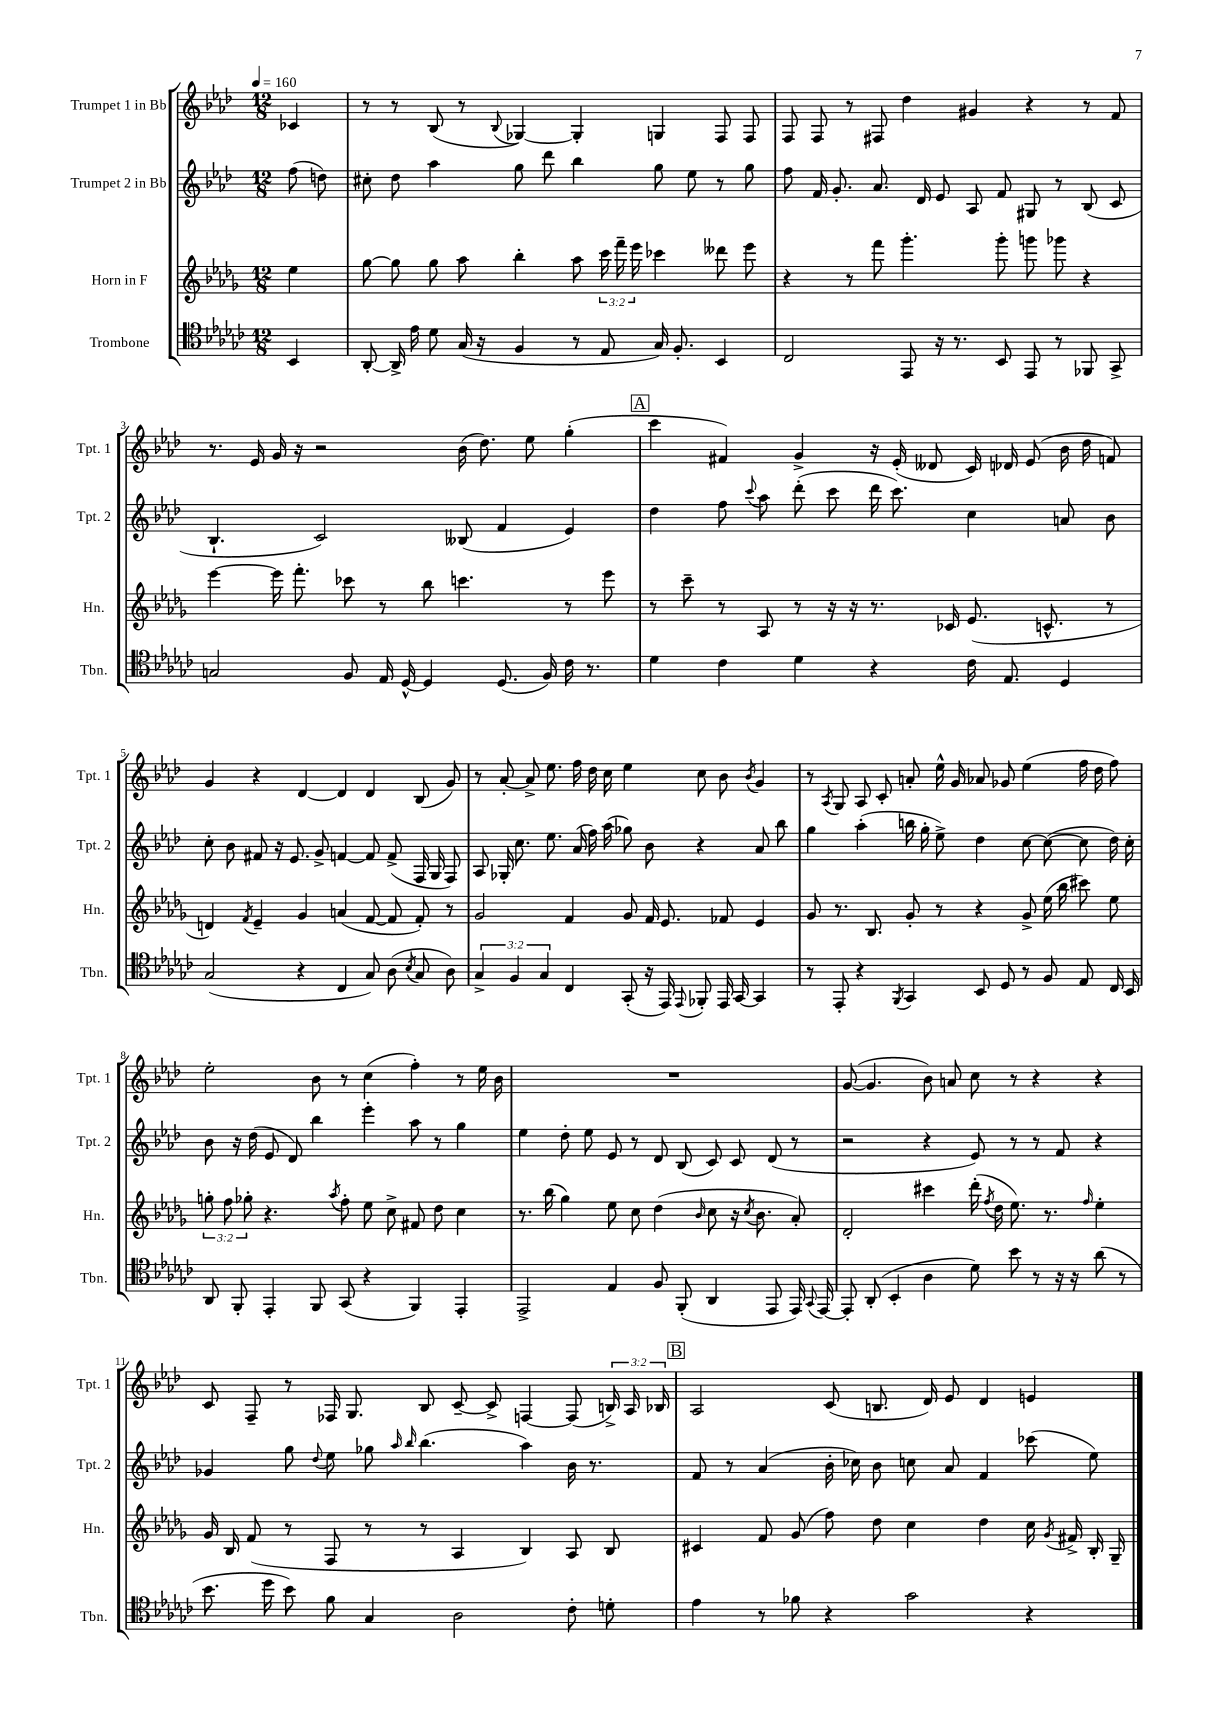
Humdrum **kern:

**kern	**kern	**kern	**kern
*staff4	*staff3	*staff2	*staff1
*clefC4	*clefG2	*clefG2	*clefG2
*k[b-e-a-d-g-c-]	*k[b-e-a-d-g-]	*k[b-e-a-d-]	*k[b-e-a-d-]
*M12/8	*M12/8	*M12/8	*M12/8
*MM160	*MM160	*MM160	*MM160
4BB-/	4ee-\	(8ff\	4c-/
.	.	8dd\)	.
=	=	=	=
[8AA-'/	[8gg-\	8cc#'\	8r
16AA-^/]	8gg-\]	8dd-\	8r
16e-\	.	.	.
8d-\	8gg-\	4aa-\	(8B-/
(16G-/	8aa-\	.	8r
16r	.	.	.
.	.	.	8qqB-/
4F/	4bb-'\	8gg\	[4G-/)
.	.	8ddd-\	.
8r	8aa-\	4bb-\	4G-'/]
8E-/	24ccc\	.	.
.	24fff~\	.	.
.	24eee-\	.	.
16G-/)	4ccc-\	8gg\	4G/
8.F'/	.	.	.
.	.	8ee-\	.
4BB-/	8ddd--\	8r	8F/
.	8eee-\	8gg\	8F/
=	=	=	=
2C-/	4r	8ff\	8F/
.	.	16f/	8F/
.	.	8.g'/	.
.	8r	.	8r
.	8fff\	8.a-/	8F#/
8EE-/	4.ggg-'\	.	4dd-\
.	.	16d-/	.
16r	.	8e-/	.
8.r	.	.	.
.	.	8A-/	4g#/
8BB-/	8ggg-'\	8f/	.
8EE-/	8ggg\	8G#/	4r
8r	8ggg-\	8r	.
8FF-/	4r	(8B-/	8r
8GG-^/	.	8c/	8f/
=	=	=	=
2G/	[4eee-\	4.B-`/	8.r
.	.	.	16e-/
.	16eee-\]	.	16g/
.	8.fff'\	.	16r
.	.	2c/)	2r
8F/	8ccc-\	.	.
16E-/	8r	.	.
[16D-^^/	.	.	.
4D-/]	8bb-\	.	.
.	4.ccc\	(8B--/	(16b-\
.	.	.	8.dd-\)
(8.D-/	.	4f/	.
.	.	.	8ee-\
16F/)	.	.	.
16c-\	8r	4e-/)	(4gg'\
8.r	.	.	.
.	8eee-\	.	.
=	=	=	=
4d-\	8r	4dd-\	4ccc\
.	8ccc~\	.	.
4c-\	8r	8ff\	4f#/)
.	.	8qqccc/	.
.	8A-/	8aa-\	.
4d-\	8r	(8ddd-'\	4g^/
.	16r	8ccc\	.
.	16r	.	.
4r	8.r	16ddd-\	16r
.	.	8.ccc\)	(16e-'/
.	.	.	8d--/
.	16c-/	.	.
16c-\	(8.e-/	4cc\	16c/)
8.E-/	.	.	16d-/
.	.	.	(8e-/
.	8.c^^/	.	.
4D-/	.	8a/	16b-\
.	.	.	16dd-\
.	8r	8b-\	8f/)
=	=	=	=
(2G-/	4d/)	8cc'\	4g/
.	.	8b-\	.
.	8qf/	.	.
.	4e-~/	8f#/	4r
.	.	16r	.
.	.	8.e-/	.
4r	4g-/	.	[4d-/
.	.	8g^/	.
4C-/	(4a/	[4f/	4d-/]
8G-/)	[8f/	8f/]	4d-/
(8A-\	8f/]	(8f^/	.
8qB-/	.	.	.
8G-/	8f'/)	16F/	(8B-/
.	.	16G/	.
8A-\)	8r	8F/)	8g/)
=	=	=	=
6G-^/	2g-/	8A-/	8r
.	.	16G-'/	[8a-'/
6F/	.	.	.
.	.	8.cc\	.
.	.	.	8a-^/]
6G-/	.	.	.
.	.	8.ee-\	8.ee-\
4C-/	4f/	.	.
.	.	(16a-/	16ff\
.	.	16ff\)	16dd-\
.	.	(16aa-\	16cc\
(8GG-'/	8g-/	8gg-\)	4ee-\
16r	16f/	8b-\	.
16EE-/)	8.e-/	.	.
8qqEE-/	.	.	.
8FF-'/	.	4r	8cc\
16EE-/	8f-/	.	8b-\
[16GG-/	.	.	.
.	.	.	8qb-/
4GG-/]	4e-/	8a-/	4g/
.	.	8bb-\	.
=	=	=	=
8r	8g-/	4gg\	8r
.	.	.	8qA-/
8EE-'/	8.r	.	8G/
4r	.	(4aa-'\	8A-/
.	8.B-/	.	.
.	.	.	8c'/
8qFF/	.	.	.
4GG-/	8g-'/	16bb\	8a'/
.	.	16gg'\	.
.	8r	8ee-^\)	16ee-^^\
.	.	.	16g/
8BB-/	4r	4dd-\	8a-/
8D-/	.	.	8g-/
8r	8g-^/	[8cc\	(4ee-\
8F/	(16ee-\	(8cc\_	.
.	16bb-\	.	.
8E-/	8ccc#\)	8cc\]	16ff\
.	.	.	16dd-\
16C-/	8ee-\	16dd-\)	8ff\)
16BB-/	.	16cc'\	.
=	=	=	=
8AA-/	12gg'\	8b-\	2ee-'\
.	12ff\	.	.
8FF'/	.	16r	.
.	12gg-'\	.	.
.	.	(16dd-\	.
4EE-'/	4.r	8e-/	.
.	.	8d-/)	.
8FF/	.	4bb-\	8b-\
.	8qaa-/	.	.
(8GG-/	8ff'\	.	8r
4r	8ee-\	4eee-'\	(4cc\
.	8cc^\	.	.
4FF/)	8f#/	8aa-\	4ff'\)
.	8dd-\	8r	.
4EE-'/	4cc\	4gg\	8r
.	.	.	16ee-\
.	.	.	16b-\
=	=	=	=
2EE-^/	8.r	4ee-\	1.r
.	(16bb-\	.	.
.	4gg-\)	8dd-'\	.
.	.	8ee-\	.
4E-/	8ee-\	8e-/	.
.	8cc\	8r	.
8F/	(4dd-\	8d-/	.
(8FF'/	.	(8B-/	.
.	16qqb-/	.	.
4AA-/	8cc\	8c/)	.
.	16r	8c/	.
.	8qcc/	.	.
.	8.b-\	.	.
8EE-/	.	(8d-/	.
16EE-/)	8a-'/)	8r	.
8qqGG-/	.	.	.
[16EE-/	.	.	.
=	=	=	=
8EE-'/]	2d-'/	2r	([8g/
(8AA-'/	.	.	4.g/]
4BB-'/	.	.	.
4A-\	4ccc#\	4r	8b-\)
.	.	.	8a/
8d-\)	(16ddd-'\	8e-/)	8cc\
.	8qff/	.	.
.	16dd-\	.	.
8b-\	8.ee-\)	8r	8r
8r	.	8r	4r
.	8.r	.	.
16r	.	8f/	.
16r	.	.	.
.	16qqff/	.	.
(8a-\	4ee-'\	4r	4r
8r	.	.	.
=	=	=	=
8.b-\	16g-/	4g-/	8c/
.	16B-/	.	.
.	(8f/	.	8F~/
16dd-\	.	.	.
8b-\)	8r	8gg\	8r
.	.	8qqdd-/	.
8f\	8F/	8ee-\	16F-/
.	.	.	8.G/
4G-/	8r	8gg-\	.
.	.	16qqaa-/	.
.	.	16qqbb-/	.
.	8r	(4.bb-\	8B-/
2A-\	4A-/	.	[8c~/
.	.	.	8c^/]
.	4B-/)	4aa-\)	[4F/
8c-'\	8A-/	16b-\	(8F/]
.	.	8.r	.
8d'\	8B-/	.	24B^/)
.	.	.	24A-/
.	.	.	24B-/
=	=	=	=
4e-\	4c#/	8f/	2A-/
.	.	8r	.
8r	8f/	(4a-/	.
8f-\	(8g-/	.	.
4r	8ff\)	16b-'\	(8c/
.	.	16cc-\)	.
.	8dd-\	8b-\	8.B/
2g-\	4cc\	8cc\	.
.	.	.	16d-/)
.	.	8a-/	8e-/
.	4dd-\	4f/	4d-/
4r	16cc\	(8ccc-\	4e/
.	8qg-/	.	.
.	16f#^/	.	.
.	16B-'/	8ee-\)	.
.	16G-~/	.	.
==	==	==	==
*-	*-	*-	*-
